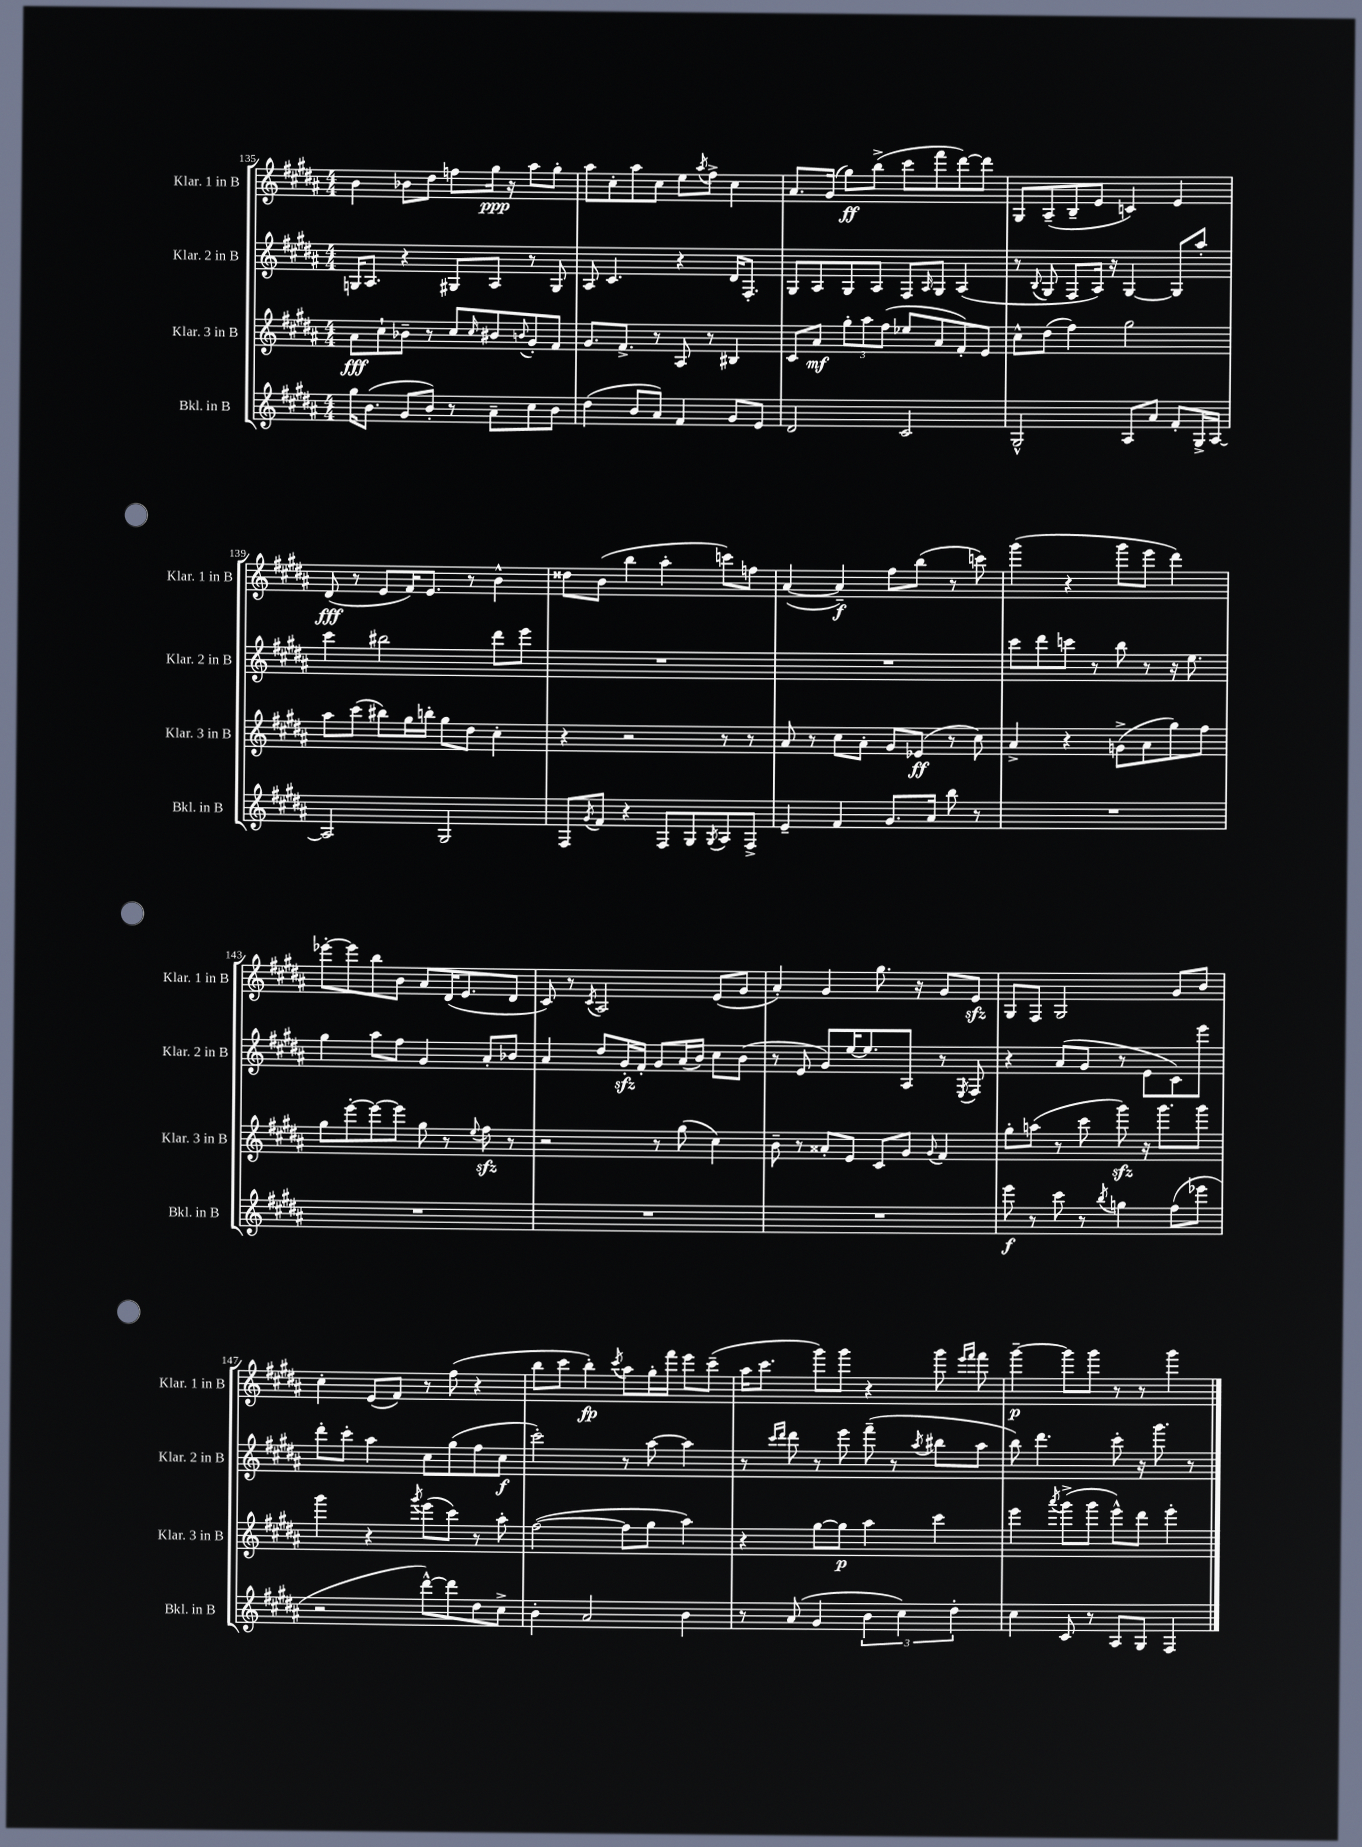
<<
\new StaffGroup <<
\new Staff = "s0" \with { instrumentName = "Klar. 1 in B" shortInstrumentName = "Klar. 1 in B" } {
    \clef treble \key b \major \numericTimeSignature \time 4/4
    b'4 bes'8 dis''8 f''8 gis''16\ppp r16 ais''8 gis''8-. |
    ais''8 cis''8-. ais''8 cis''8 e''8 \acciaccatura { ais''8 } fis''8-> cis''4 |
    ais'8. gis'16( gis''8\ff) b''8->( cis'''8 fis'''8 dis'''8~) dis'''8 |
    gis8 ais8--( b8-- e'8 c'4) e'4 |
    dis'8\fff( r8 e'8 fis'16) e'8. r8 b'4-^ |
    disis''8 b'8( b''4 ais''4-. c'''8) f''8 |
    ais'4~( ais'4--\f) fis''8 b''8( r8 c'''8) |
    gis'''4( r4 gis'''8 e'''8 dis'''4) |
    ees'''8~-. ees'''8 b''8 b'8 ais'8 dis'16( e'8. dis'8 |
    cis'8) r8 \acciaccatura { cis'8 } ais2 e'8( gis'8 |
    ais'4-.) gis'4 gis''8. r16 gis'8 e'8\sfz |
    gis8 fis8 gis2 gis'8 b'8 |
    cis''4-. e'8( fis'8) r8 fis''8( r4 |
    b''8 cis'''8 b''4-.\fp) \acciaccatura { cis'''8 } ais''8 gis''16-. fis'''16 e'''8 cis'''8--( |
    ais''16 cis'''8. gis'''8) gis'''8 r4 gis'''8 \grace { e'''16 fis'''16 } fis'''8 |
    gis'''4~--\p gis'''8 gis'''8 r8 r8 gis'''4 \bar "|." |
}
\new Staff = "s1" \with { instrumentName = "Klar. 2 in B" shortInstrumentName = "Klar. 2 in B" } {
    \clef treble \key b \major \numericTimeSignature \time 4/4
    g16 ais8. r4 gis8 ais8 r8 gis8 |
    ais8 cis'4. r4 dis'16 fis8.-. |
    gis8 ais8 gis8 ais8 fis8 \grace { ais16 } gis8 ais4( |
    r8 \appoggiatura { b8 } gis8 fis8 ais16) r16 gis4~ gis8 ais''8-. |
    cis'''4 bis''2 dis'''8 e'''8 |
    R1 |
    R1 |
    cis'''8 dis'''8 c'''8 r8 b''8 r8 r16 e''8. |
    gis''4 ais''8 fis''8 gis'4 ais'8-. bes'8 |
    ais'4 dis''8 gis'16-.\sfz fis'16-. gis'8 ais'16( b'16) cis''8 b'8( |
    r8 e'8 gis'8) e''16~ e''8. ais8 r8 \acciaccatura { e8 } fis8 |
    r4 ais'8( gis'8 r8 e'8 cis'8) e'''8 |
    dis'''8-. cis'''8-. ais''4 cis''8 gis''8( fis''8 cis''8\f |
    cis'''2-.) r8 ais''8~ ais''4 |
    r8 \grace { cis'''16 dis'''16 } dis'''8 r8 e'''8 fis'''8--( r8 \acciaccatura { ais''8 } bis''8 ais''8 |
    b''8) dis'''4. cis'''8-. r16 gis'''8. r8 \bar "|." |
}
\new Staff = "s2" \with { instrumentName = "Klar. 3 in B" shortInstrumentName = "Klar. 3 in B" } {
    \clef treble \key b \major \numericTimeSignature \time 4/4
    ais'8\fff cis''8-! bes'8-- r8 cis''8 \grace { cis''16 } bis'8 \appoggiatura { b'8 } gis'8-. fis'8 |
    gis'8. fis'8.-> r8 ais8 r8 bis4 |
    cis'8 ais'8\mf \tuplet 3/2 { gis''8-. ais''8 fis''8( } ees''8 ais'8 fis'8-.) e'8 |
    cis''8-^ dis''8( fis''4) gis''2 |
    ais''8 cis'''8( bis''8) gis''16 b''16-. gis''8 dis''8 cis''4-. |
    r4 r2 r8 r8 |
    ais'8 r8 cis''8 ais'8-. gis'8 ees'8\ff( r8 cis''8) |
    ais'4-> r4 g'8->( ais'8 gis''8) fis''8 |
    gis''8 e'''8~-. e'''8~ e'''8 gis''8 r8 \appoggiatura { e''8 } fis''8\sfz r8 |
    r2 r8 gis''8( cis''4) |
    b'8-- r8 aisis'8-. e'8 cis'8 gis'8 \appoggiatura { gis'8 } fis'4 |
    gis''8-. a''8( r8 cis'''8 gis'''8\sfz) r16 gis'''8. gis'''8 |
    gis'''4 r4 \acciaccatura { gis'''8 } e'''8( cis'''8) r8 ais''8-. |
    fis''2~( fis''8 gis''8 ais''4) |
    r4 gis''8~ gis''8\p ais''4 cis'''4 |
    e'''4 \acciaccatura { ais'''8 } gis'''8->( gis'''8 e'''8-^) dis'''8 e'''4-. \bar "|." |
}
\new Staff = "s3" \with { instrumentName = "Bkl. in B" shortInstrumentName = "Bkl. in B" } {
    \clef treble \key b \major \numericTimeSignature \time 4/4
    gis''16 b'8.( gis'8 b'8-.) r8 ais'8-- cis''8 b'8 |
    dis''4( b'8 ais'8) fis'4 gis'8 e'8 |
    dis'2 cis'2 |
    gis2-^ ais8 ais'8 fis'8-. gis16-> ais16~ |
    ais2 gis2 |
    fis8 \acciaccatura { gis'8 } fis'8 r4 fis8 gis8 \acciaccatura { gis8 } ais8 fis8-> |
    e'4-- fis'4 gis'8. ais'16 b''8 r8 |
    R1 |
    R1 |
    R1 |
    R1 |
    e'''8\f r8 cis'''8 r8 \acciaccatura { b''8 } g''4 fis''8( ees'''8 |
    r2 dis'''8~-^) dis'''8 dis''8 cis''8-> |
    b'4-. ais'2 b'4 |
    r8 ais'8( gis'4 \tuplet 3/2 { b'4 cis''4) dis''4-. } |
    cis''4 cis'8 r8 ais8 gis8 fis4 \bar "|." |
}
>>
>>
\layout { \context { \Score currentBarNumber = #135 } }
